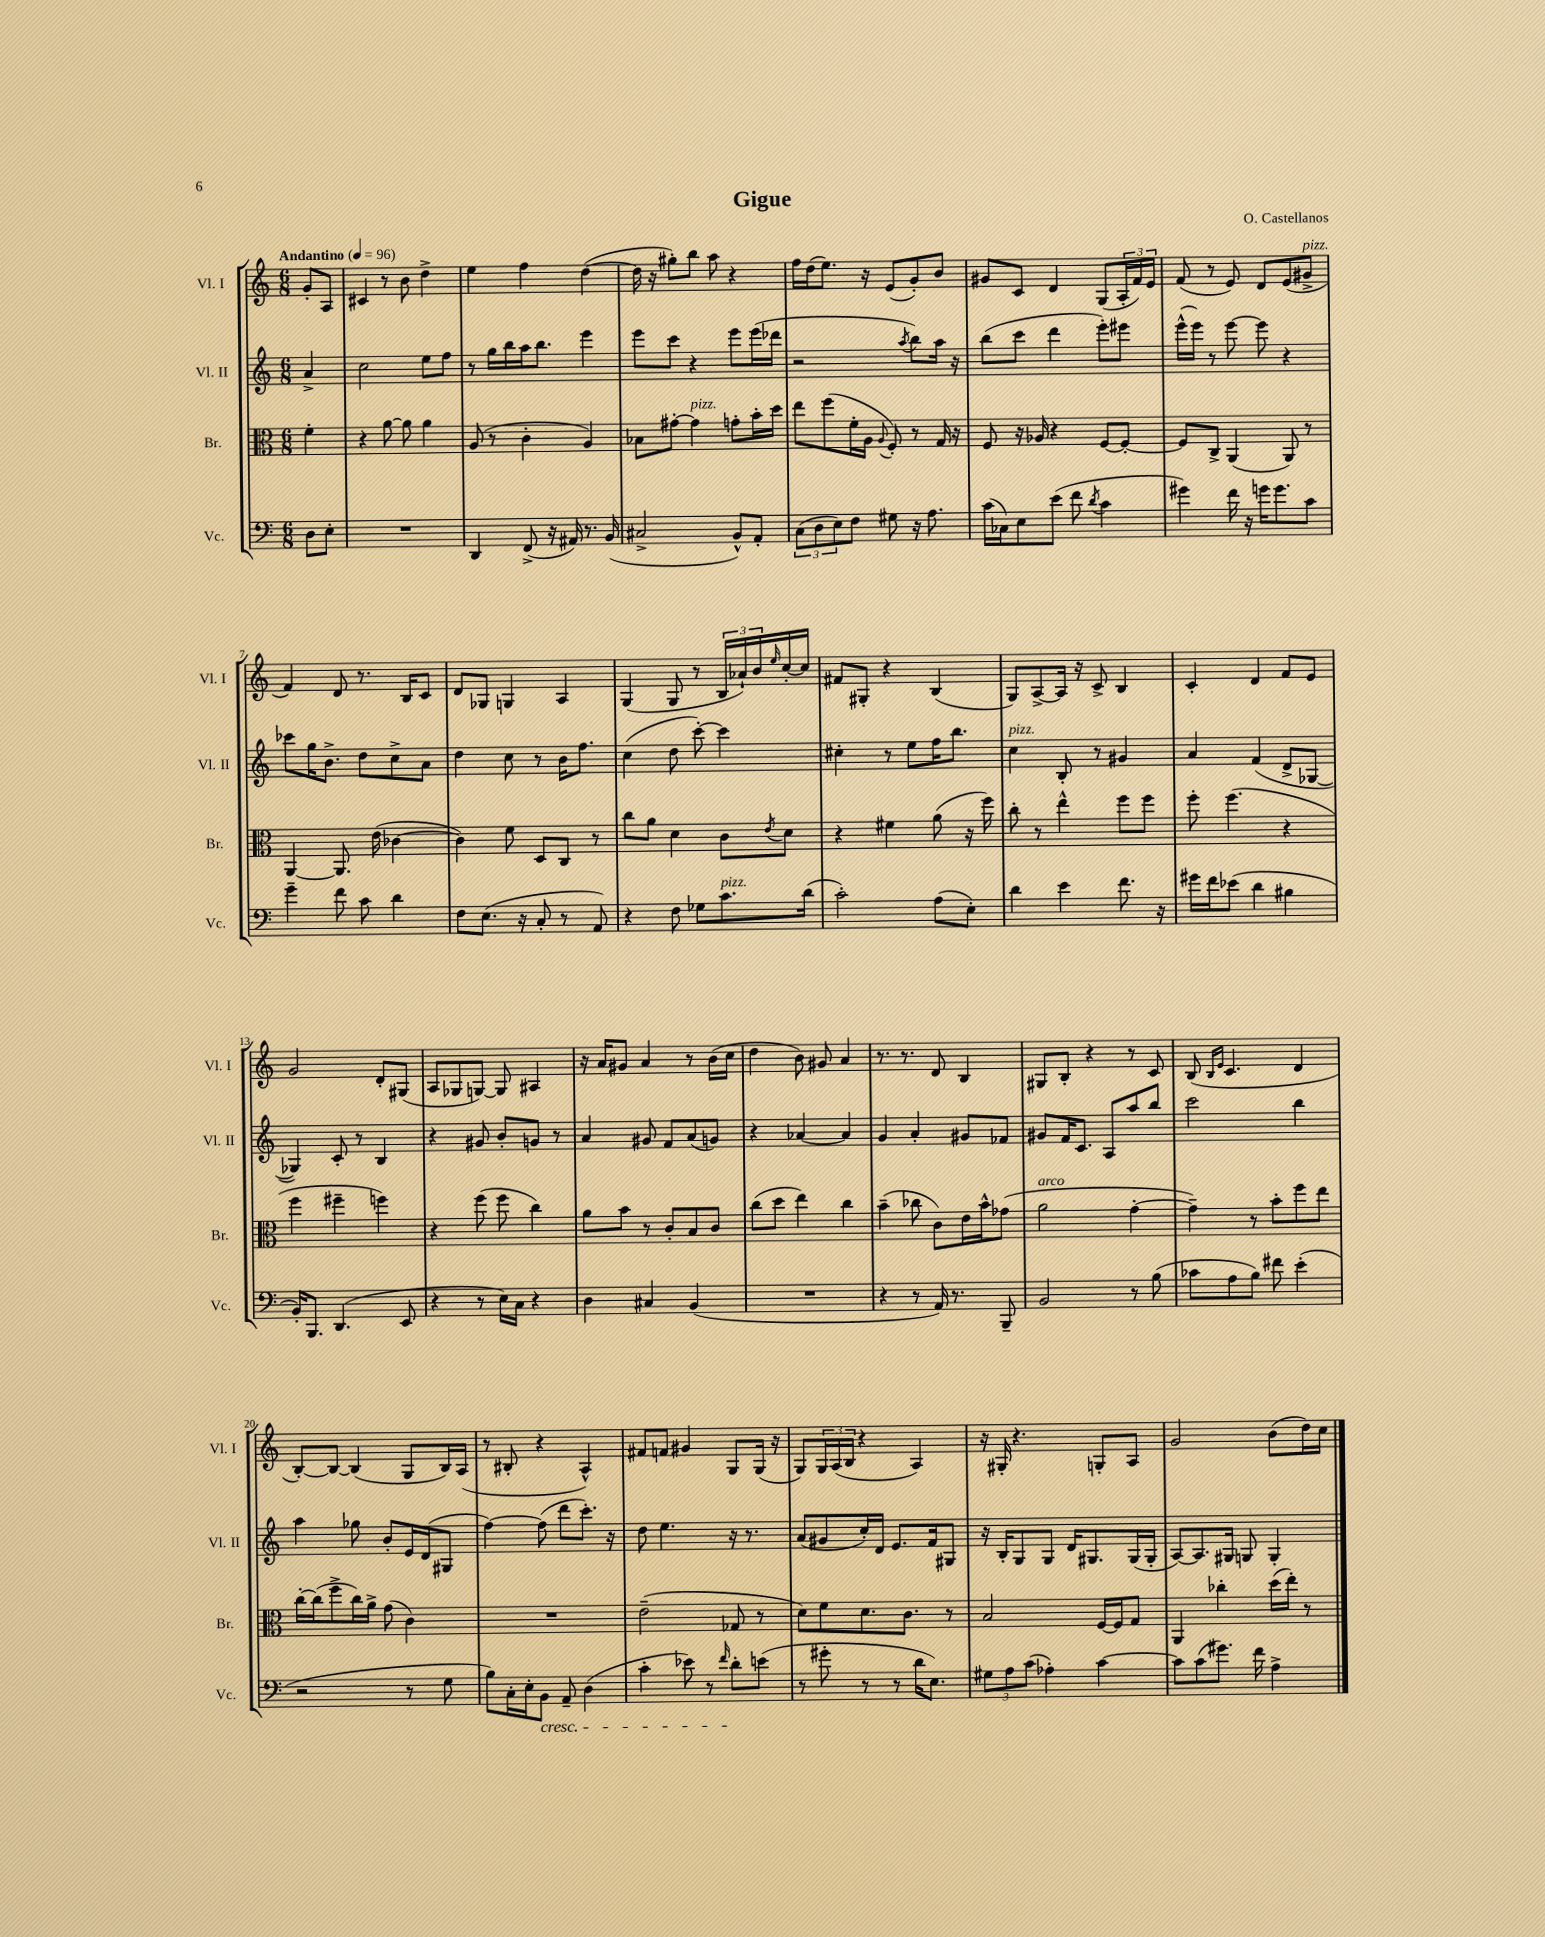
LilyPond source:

\header { title = "Gigue" composer = "O. Castellanos" }
<<
\new StaffGroup <<
\new Staff = "s0" \with { instrumentName = "Vl. I" shortInstrumentName = "Vl. I" } {
    \clef treble \key c \major \numericTimeSignature \time 6/8 \partial 4 \tempo "Andantino" 4 = 96
    g'8-. a8 |
    cis'4 r8 b'8 d''4-> |
    e''4 f''4 d''4~( |
    d''16 r16 gis''8-.) b''8 a''8 r4 |
    f''16 d''16( e''8.) r16 e'8( g'8-.) b'8 |
    gis'8 c'8 d'4 g8( \tuplet 3/2 { a16-. f'16) e'16 } |
    f'8( r8 e'8) d'8 e'8( gis'8->^\markup { \italic "pizz." } |
    f'4) d'8 r8. b16 c'8 |
    d'8 ges8 g4 a4 |
    g4( g8 r8 \tuplet 3/2 { b16 aes'16-!) b'16 } \grace { e''16 } c''16~-. c''16 |
    fis'8 gis8-. r4 b4( |
    g8) a8~-> a16 r16 c'8-> b4 |
    c'4-. d'4 f'8 e'8 |
    g'2 d'8-. gis8( |
    a8 ges8 g8~) g8 ais4 |
    r16 a'16 gis'8 a'4 r8 b'16( c''16 |
    d''4 b'8) gis'8 a'4 |
    r8. r8. d'8 b4 |
    gis8 b8-. r4 r8 c'8 |
    b8( \grace { b16 e'16 } c'4. d'4 |
    b8~-.) b8~ b4( g8 b16) a16( |
    r8 bis8-. r4 a4-^) |
    fis'8 f'8 gis'4 g8 g16( r16 |
    g8) \tuplet 3/2 { g16 a16( b16 } r4 a4) |
    r16 gis16-. r4. g8-. a8 |
    g'2 b'8( d''16) c''16 \bar "|." |
}
\new Staff = "s1" \with { instrumentName = "Vl. II" shortInstrumentName = "Vl. II" } {
    \clef treble \key c \major \numericTimeSignature \time 6/8 \partial 4
    a'4-> |
    c''2 e''8 f''8 |
    r8 g''16 b''16 a''16 b''8. e'''4 |
    e'''8 c'''8 r4 e'''8 e'''16( des'''16 |
    r2 \acciaccatura { a''8 } b''8) a''16 r16 |
    b''8( c'''8 d'''4 e'''8-.) eis'''8 |
    e'''16-^( e'''16) r8 e'''8~ e'''8 r4 |
    ces'''8 g''16 b'8.-> d''8 c''8-> a'8 |
    d''4 c''8 r8 b'16 f''8. |
    c''4( d''8 c'''8~-.) c'''4 |
    cis''4-. r8 e''8 f''16 b''8. |
    c''4^\markup { \italic "pizz." } b8-. r8 gis'4 |
    a'4 f'4( d'8-> ges8~ |
    ges4) c'8-. r8 b4 |
    r4 gis'8 b'8-. g'8 r8 |
    a'4 gis'8 f'8 a'8( g'8) |
    r4 aes'4~ aes'4 |
    g'4 a'4-. gis'8 fes'8 |
    gis'8 f'16 c'8. a8 a''8 b''8 |
    c'''2 b''4 |
    a''4 ges''8 b'8-. e'16 d'16( gis8 |
    f''4~) f''8( d'''8 c'''8.-.) r16 |
    d''8 e''4. r16 r8. |
    a'8( gis'8 c''16-.) d'16 e'8. f'16 gis8 |
    r16 b16-. g8 g8 d'16 gis8. gis16( gis16-. |
    a8~) a8. gis16 g8 g4-. \bar "|." |
}
\new Staff = "s2" \with { instrumentName = "Br." shortInstrumentName = "Br." } {
    \clef alto \key c \major \numericTimeSignature \time 6/8 \partial 4
    f'4-. |
    r4 a'8~ a'8 a'4 |
    a8( r8 c'4-. a4) |
    bes8 gis'8~-. gis'4^\markup { \italic "pizz." } g'8-. b'16-. d''16 |
    e''8 f''8( f'16-. a16 \appoggiatura { a8 } f8-.) r8 g16 r16 |
    f8 r16 aes16 r4 f8~ f8~-. |
    f8 c8-> a,4( a,8) r8 |
    a,4~ a,8. e'16( ces'4~ |
    ces'4) f'8 d8 c8 r8 |
    c''8 a'8 d'4 c'8 \acciaccatura { e'8 } d'8 |
    r4 fis'4 a'8( r16 f''16) |
    c''8-. r8 e''4-^ f''8 f''8 |
    f''8-. f''4.( r4 |
    f''4 fis''4-- f''4) |
    r4 f''8( f''8 c''4) |
    a'8 b'8 r8 c'8-. b8 c'8 |
    c''8( d''8 e''4) c''4 |
    b'4--( ces''8 c'8) e'16 b'16-^ ges'8( |
    a'2^\markup { \italic "arco" } g'4~-. |
    g'4--) r8 b'8-. f''8 e''8 |
    c''16~-. c''16( f''8-> c''16) a'16-> g'8( c'4) |
    R2. |
    e'2--( ges8 r8 |
    d'8) f'8 d'8. c'8. r8 |
    b2 f16~ f16 g8 |
    a,4 ces''4-. d''16( e''16-.) r8 \bar "|." |
}
\new Staff = "s3" \with { instrumentName = "Vc." shortInstrumentName = "Vc." } {
    \clef bass \key c \major \numericTimeSignature \time 6/8 \partial 4
    d8 e8-. |
    R2. |
    d,4 f,8->( r16 ais,16) r8. b,16( |
    cis2-> b,8-^) a,8-. |
    \tuplet 3/2 { c8( d8 e8) } f8 gis8 r16 a8. |
    c'16( ces16) e8 e'8( f'8 \acciaccatura { d'8 } c'4 |
    gis'4) f'16 r16 g'16 g'8. c'8 |
    g'4-- f'8 c'8 d'4 |
    f8 e8.( r16 c8-. r8 a,8) |
    r4 f8 ges8 c'8.^\markup { \italic "pizz." } d'16( |
    c'2-.) a8( e8-.) |
    d'4 e'4 f'8. r16 |
    gis'16 f'16 ees'8( d'4 bis4 |
    b,16-.) b,,8. d,4.( e,8 |
    r4 r8 e16) c16 r4 |
    d4 cis4 b,4( |
    R2. |
    r4 r8 a,16) r8. b,,8-- |
    b,2 r8 b8( |
    ces'8 a8 b8) fis'8 e'4-.( |
    r2 r8 g8 |
    b8) c16-. e16-. b,8\cresc a,8-- d4( |
    c'4-. ees'8) r8 \grace { f'16 } d'8-.\! e'8( |
    r8 gis'8-. r8 r8 d'16 e8.) |
    \tuplet 3/2 { gis8 a8 c'8( } aes4-.) c'4~ |
    c'8 c'8( gis'8.) f'16 a4-> \bar "|." |
}
>>
>>
